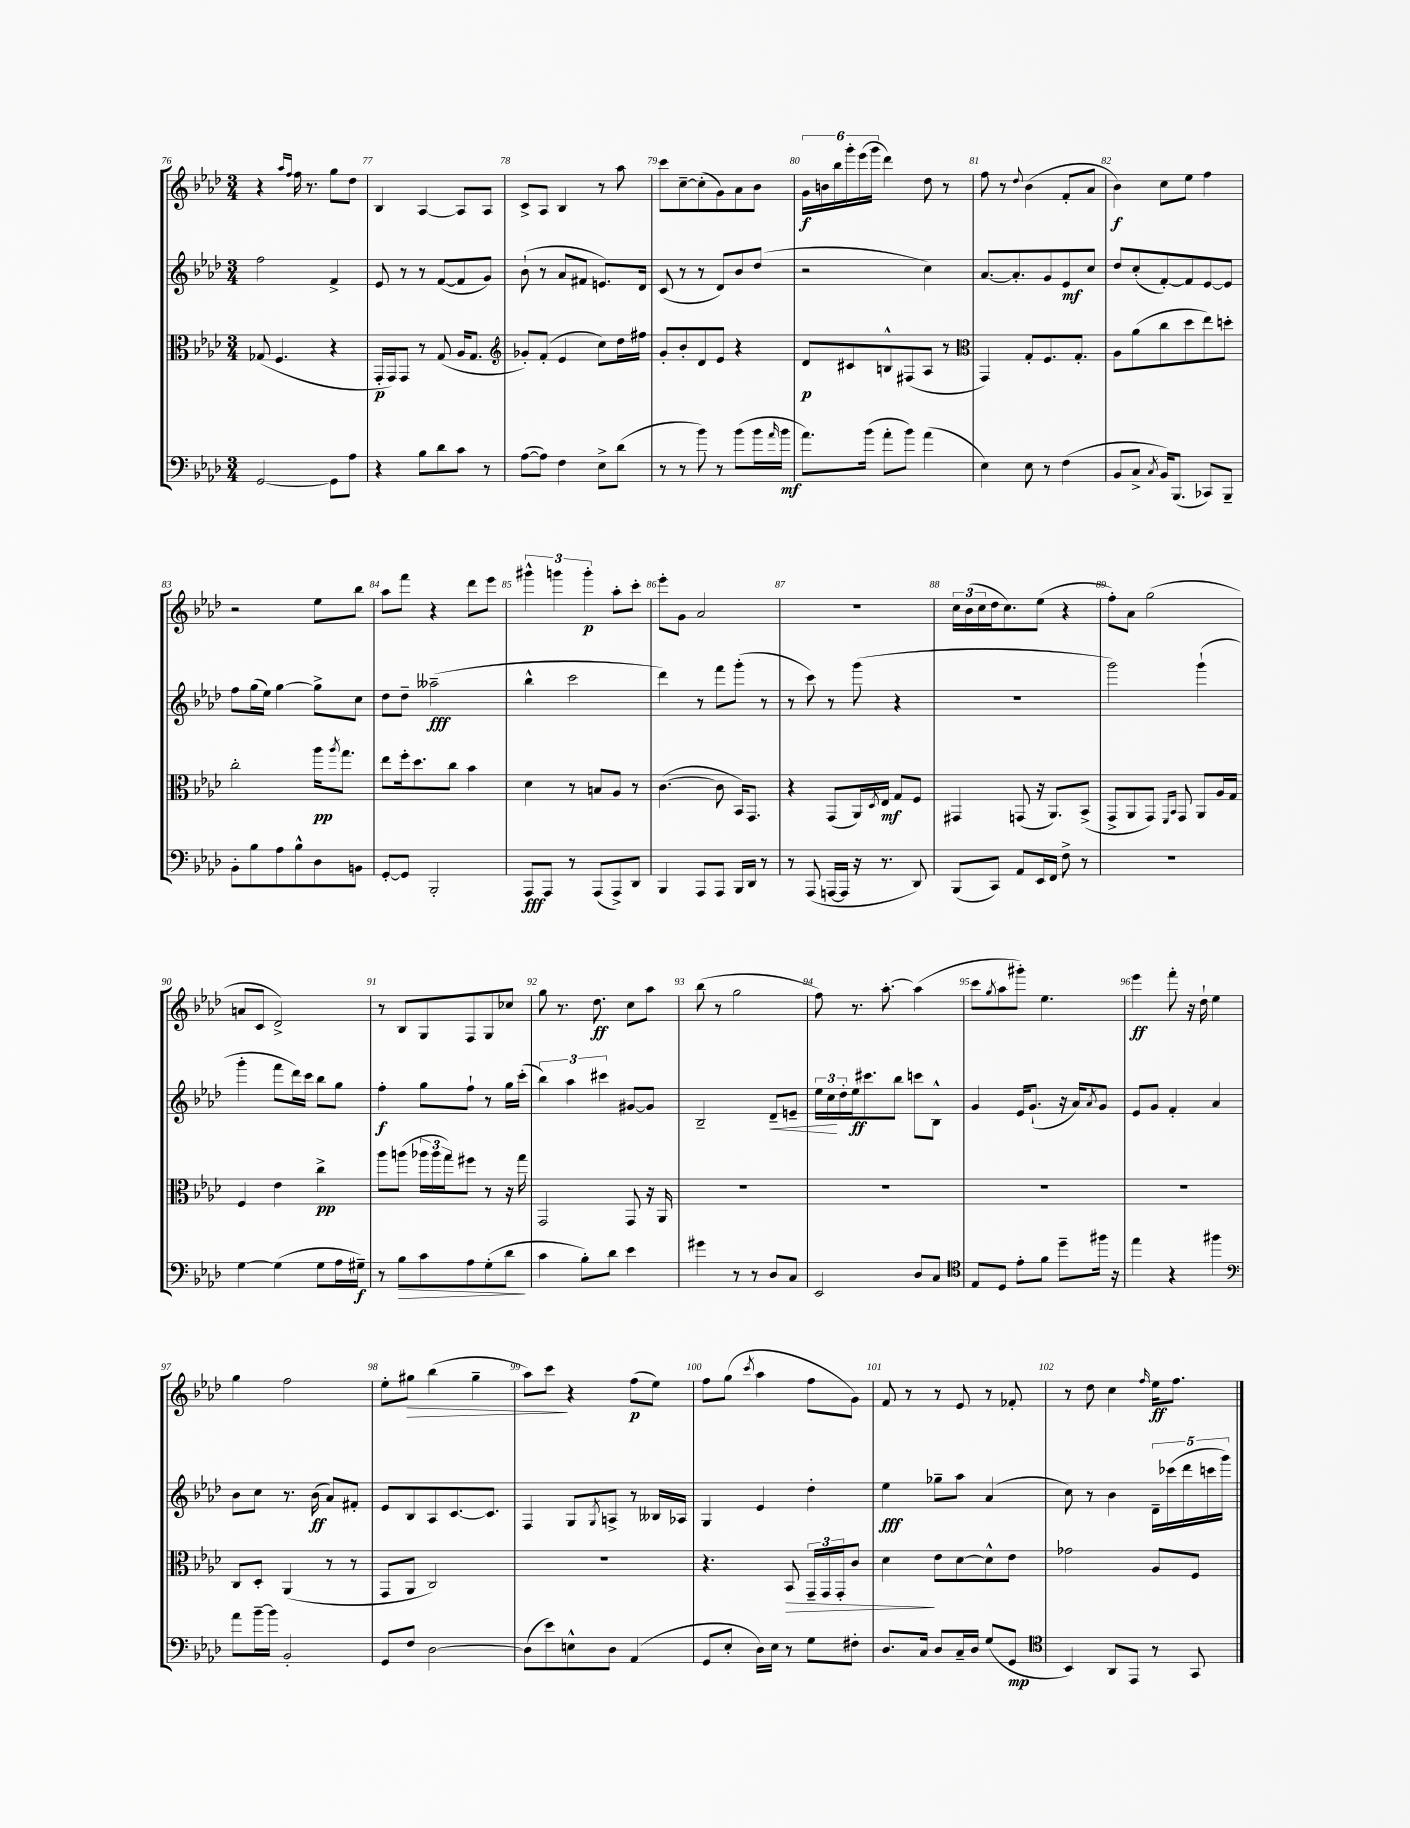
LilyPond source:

<<
\new StaffGroup <<
\new Staff = "s0" {
    \clef treble \key aes \major \numericTimeSignature \time 3/4
    r4 \grace { aes''16 f''16 } f''16 r8. g''8 des''8 |
    bes4 aes4~ aes8 aes8 |
    c'8-> aes8 bes4 r8 aes''8 |
    c'''8 c''8~-- c''8-.( g'8) aes'8 bes'8 |
    \tuplet 6/4 { g'16\f b'16 bes''16 g'''16-. ees'''16( g'''16 } des'''4) des''8 r8 |
    f''8 r8 \appoggiatura { des''8 } bes'4( f'8-. aes'8 |
    bes'4\f) c''8 ees''8 f''4 |
    r2 ees''8 bes''8 |
    aes''8 f'''8 r4 des'''8 ees'''8 |
    \tuplet 3/2 { gis'''4-^ g'''4 g'''4-.\p } aes''8-. c'''8-. |
    ees'''8-. g'8 aes'2 |
    R2. |
    \tuplet 3/2 { c''16 bes'16( c''16 } des''16 c''8.) ees''8( r4 |
    f''8-.) aes'8 g''2( |
    a'8 c'8 des'2->) |
    r8 bes8 g8 f8 g8 ces''8 |
    g''8 r8. des''8.\ff c''8 aes''8 |
    bes''8( r8 g''2 |
    f''8) r8. aes''8.~-. aes''4( |
    c'''8 \acciaccatura { g''8 } aes''8 gis'''8-.) ees''4. |
    ees'''4\ff f'''8-. r16 des''16-! ees''4 |
    g''4 f''2 |
    ees''8-. gis''8\> bes''4( gis''4-- |
    aes''8) c'''8\! r4 f''8\p( ees''8) |
    f''8 g''8( \acciaccatura { c'''8 } aes''4 f''8 g'8) |
    f'8 r8 r8 ees'8 r8 fes'8-. |
    r8 des''8 c''4 \grace { f''16 } ees''16\ff f''8. \bar "|." |
}
\new Staff = "s1" {
    \clef treble \key aes \major \numericTimeSignature \time 3/4
    f''2 f'4-> |
    ees'8 r8 r8 f'8~( f'8 g'8) |
    bes'8-!( r8 aes'8 fis'8 e'8.) des'16 |
    c'8( r8 r8 des'8) bes'8 des''8( |
    r2 c''4) |
    aes'8.~ aes'8.-. g'8 ees'8\mf c''8 |
    des''8 c''8-.( f'8~-.) f'8 ees'8~ ees'8 |
    f''8 g''16( ees''16) g''4~ g''8-> c''8 |
    des''8 des''8-- aeses''2--\fff( |
    bes''4-^ c'''2 |
    des'''4) r8 f'''8 g'''8-.( r8 |
    r8 c'''8) r8 g'''8( r4 |
    R2. |
    g'''2) g'''4-!( |
    g'''4-. f'''8 des'''16) c'''16 bes''8 g''8 |
    f''4-.\f g''8 f''8-! r8 g''16 c'''16-.( |
    \tuplet 3/2 { bes''4) aes''4 cis'''4 } gis'8~ gis'8 |
    bes2-- des'8--\< e'8-- |
    \tuplet 3/2 { ees''16 c''16\! des''16-. } ees''16\ff cis'''8. bes''8 c'''8 bes8-^ |
    g'4 ees'16 g'8.-!( r16 aes'16) \acciaccatura { aes'8 } g'8 |
    ees'8 g'8 f'4-. aes'4 |
    bes'8 c''8 r8. bes'16\ff( aes'8) fis'8-. |
    ees'8 bes8 aes8 c'8.~ c'8. |
    f4 g8 \acciaccatura { g8 } a8-> r8 beses16 aes16 |
    g4 ees'4 des''4-. |
    ees''4\fff ges''8-- aes''8 aes'4( |
    c''8) r8 bes'4 \tuplet 5/4 { des'16-- ces'''16( des'''16 c'''16 g'''16) } \bar "|." |
}
\new Staff = "s2" {
    \clef alto \key aes \major \numericTimeSignature \time 3/4
    ges8( f4. r4 |
    g,16-.\p g,16) g,8 r8 g8( aes16 g8. |
    \clef treble ges'8-.) f'8-.( ees'4 c''8) des''16 fis''16 |
    g'8-. bes'8-. des'8 ees'8 r4 |
    des'8\p cis'8 b8-^ fis8( aes8 r8 |
    \clef alto g,4) g8-. f8. g8.-. |
    aes8 aes'8( c''8 des''8 ees''8) d''8-. |
    c''2-. aes''16\pp \acciaccatura { aes''8 } g''8. |
    ees''8 f''16-. des''8. c''8 bes'4 |
    des'4 r8 b8 aes8 r8 |
    c'4.~( c'8 bes,16) g,8. |
    r4 g,8( aes,16) \acciaccatura { des8 } ees16\mf g8 f8 |
    gis,4 g,8( r16 aes,8.) bes,8->( |
    g,8-> aes,8 g,8) \grace { f,16 bes,16 } g,8 aes,8 aes16 g16 |
    f4 ees'4 c''4->\pp |
    aes''8 a''8( \tuplet 3/2 { aes''16 aes''16 g''16) } fis''8 r8 r16 g''16 |
    g,2 g,8 r16 aes,16 |
    R2. |
    R2. |
    R2. |
    R2. |
    c8 des8-. aes,4( r8 r8 |
    g,8 aes,8 c2) |
    R2. |
    r4. bes,8\> \tuplet 3/2 { g,16-- g,16 g,16-. } c'8 |
    des'4\! ees'8 des'8~ des'8-^ ees'8 |
    ges'2 aes8 f8 \bar "|." |
}
\new Staff = "s3" {
    \clef bass \key aes \major \numericTimeSignature \time 3/4
    g,2~ g,8 aes8 |
    r4 bes8 des'8 c'8 r8 |
    aes8~( aes8) f4 ees8-> des'8( |
    r8 r8 bes'8) r8 bes'8( bes'16 \grace { aes'16 } bes'16\mf |
    aes'8.) bes'16( aes'8-. bes'8) aes'4( |
    ees4) ees8 r8 f4( |
    bes,8 c8-> \acciaccatura { c8 } bes,16) bes,,8.( ces,8) bes,,8-- |
    bes,8-. bes8 aes8 bes8-^ des8 b,8 |
    g,8~-. g,8 bes,,2-. |
    aes,,8\fff aes,,8 r8 aes,,8( aes,,8->) des,8 |
    bes,,4 aes,,8 aes,,8 bes,,16 des,16 r8 |
    r8 aes,,8( a,,16~ a,,16 r16 r8. des,8) |
    bes,,8( c,8) aes,8 ees,16 f,16 f8-> r8 |
    R2. |
    g4~ g4( g8 aes16 gis16--\f) |
    r8 bes8\> c'8 aes8 g8-.( des'8\! |
    c'4 bes8-.) des'8 ees'4 |
    gis'4 r8 r8 des8 c8 |
    ees,2 des8 c8 |
    \clef tenor ees8 des8 ees'8-. f'8 des''8-- fis''16 r16 |
    ees''4 r4 fis''4 |
    \clef bass aes'8 bes'16~-- bes'16 bes,2-. |
    g,8 f8 des2~ |
    des8( ees'8) e8-^ des8 aes,4( |
    g,8 ees8-. des16) ees16 r8 g8 fis8-. |
    des8. c16 des8 c16-- des16 g8( g,8\mp |
    \clef tenor bes,4) aes,8 ees,8 r8 g,8 \bar "|." |
}
>>
>>
\layout { \context { \Score currentBarNumber = #76 \override BarNumber.break-visibility = ##(#f #t #t) barNumberVisibility = #all-bar-numbers-visible } }
